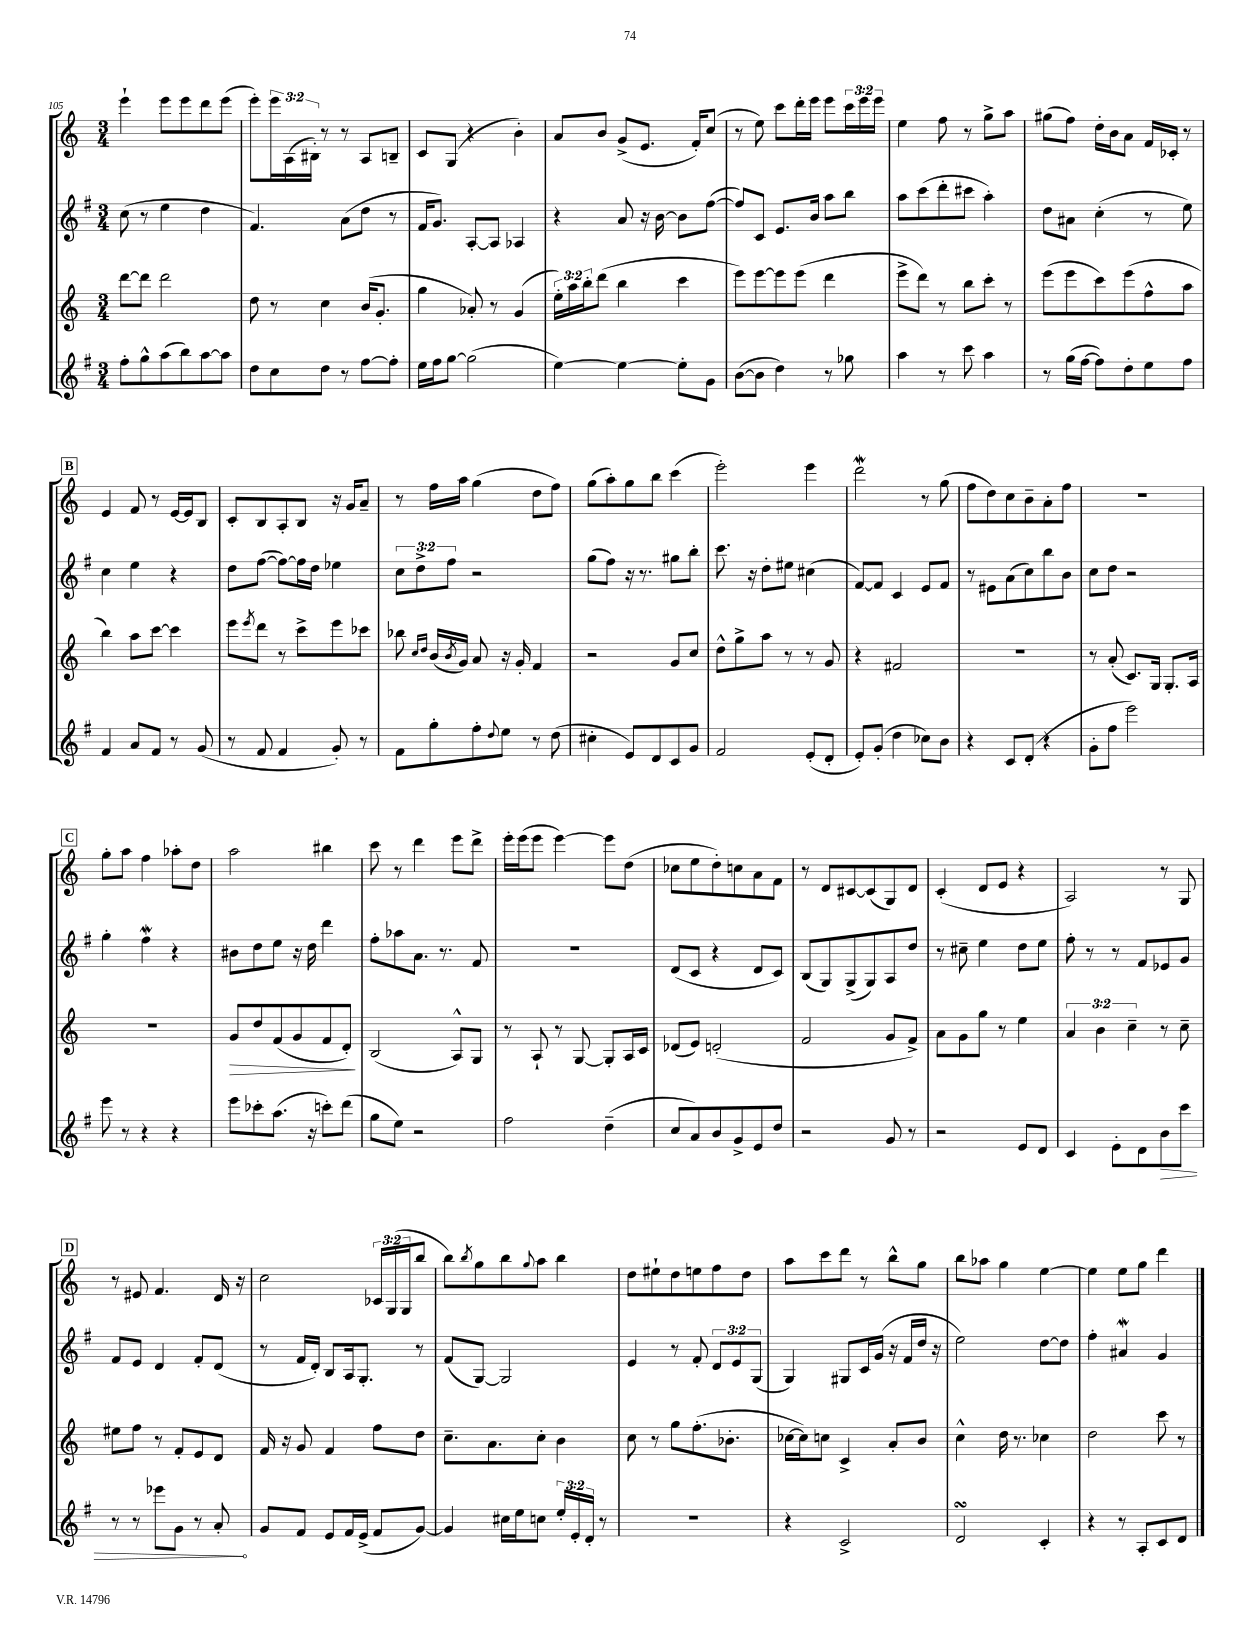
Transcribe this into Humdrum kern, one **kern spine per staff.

**kern	**kern	**kern	**kern
*staff4	*staff3	*staff2	*staff1
*clefG2	*clefG2	*clefG2	*clefG2
*k[f#]	*k[]	*k[f#]	*k[]
*M3/4	*M3/4	*M3/4	*M3/4
8ff#'	[8ddd	(8cc	4eee`
8gg^^	8ddd]	8r	.
(8aa	2ddd	4ee	8eee
8bb)	.	.	8eee
[8aa	.	4dd	8ddd
8aa]	.	.	(8eee
=	=	=	=
8dd	8dd	4.f#)	8eee')
8cc	8r	.	24eee
.	.	.	(24A
.	.	.	24B#')
8dd	4cc	.	8r
8r	.	(8a	8r
[8ff#	(16b	8dd	8A
.	8.g'	.	.
8ff#']	.	8r	8B~
=	=	=	=
16ee	4gg	16f#	8c
16ff#	.	8.g)	.
[8gg	.	.	(8G
(2gg]	8a-')	[8A'	4r
.	8r	8A]	.
.	(4g	4A-	4b')
=	=	=	=
[4ee)	24ee')	4r	8a
.	24aa	.	.
.	24bb'	.	.
.	(8ddd	.	8b
4ee_	4bb	8a	(8g^
.	.	16r	8.e
.	.	[16b	.
8ee']	4ccc	8b]	.
.	.	.	16f')
8g	.	([8ff#	(8cc
=	=	=	=
([8b	8eee)	8ff#])	8r
8b]	[8eee	8c	8ee)
4dd)	8eee]	8.e	8ccc
.	(8eee	.	16ddd'
.	.	16b	16eee
8r	4ddd	8aa	8eee
8gg-	.	8bb	24ccc
.	.	.	24eee
.	.	.	24eee
=	=	=	=
4aa	8eee^	8aa	4ee
.	8ddd)	(8ccc	.
8r	8r	8ddd'	8ff
8ccc	8bb	8ccc#	8r
4aa	8ccc'	4aa')	8gg^
.	8r	.	8aa
=	=	=	=
8r	(8eee	8dd	(8gg#
(16gg	8eee	8a#	8ff)
[16ff#	.	.	.
8ff#])	8ccc)	(4cc'	16dd'
.	.	.	16b
8dd'	(8eee	.	8a
8ee	8ff^^	8r	16f
.	.	.	16c-'
8ff#	8aa	8ee)	8r
=	=	=	=
4f#	4bb)	4cc	4e
8a	8aa	4ee	8f
8f#	[8ccc	.	8r
8r	4ccc]	4r	[16e
.	.	.	16e]
(8g	.	.	8B
=	=	=	=
8r	8eee	8dd	8c'
.	8qeee	.	.
8f#	8ddd	([8ff#	8B
4f#	8r	8ff#_)	8A'
.	8ccc^	16ff#]	8B
.	.	16dd	.
8g')	8eee	4ee-	16r
.	.	.	16g
8r	8ccc-	.	8a~
=	=	=	=
8f#	8bb-	12cc	8r
.	.	12dd^	.
.	16qqcc	.	.
.	16qqdd	.	.
8gg'	(16b	.	16ff
.	.	12ff#	.
.	8qb	.	.
.	16g)	.	16aa
8ff#'	8a	2r	(4gg
8qqdd	.	.	.
8ee	16r	.	.
.	16g'	.	.
8r	4f	.	8dd
(8dd	.	.	8ff)
=	=	=	=
4cc#'	2r	(8gg	(8gg
.	.	8ff#)	8aa')
8e)	.	16r	8gg
.	.	8.r	.
8d	.	.	8bb
8c	8g	8gg#	(4ccc
8g	8cc	8bb'	.
=	=	=	=
2f#	8dd^^	8.ccc	2eee')
.	8gg^	.	.
.	.	16r	.
.	8aa	8dd'	.
.	8r	8ee#	.
(8e'	8r	(4cc#	4eee
8d'	8g	.	.
=	=	=	=
8e')	4r	[8f#)	2ddd
(8g'	.	8f#]	.
4dd	2f#	4c	.
8cc-)	.	8e	8r
8b	.	8f#	(8gg
=	=	=	=
4r	2.r	8r	8ff
.	.	8e#	8dd)
8c	.	(8a	8cc
(8d'	.	8cc)	8b~
4r	.	8bb	8a'
.	.	8b	8ff
=	=	=	=
8g'	8r	8cc	2.r
8ff#	(8a'	8dd	.
2eee)	8.c)	2r	.
.	16G	.	.
.	8.G'	.	.
.	16A	.	.
=	=	=	=
8eee	2.r	4gg'	8gg'
8r	.	.	8aa
4r	.	4ff#	4ff
4r	.	4r	8aa-'
.	.	.	8dd
=	=	=	=
8eee	8g	8b#	2aa
8ccc-'	8dd	8dd	.
(8.aa	(8f	8ee	.
.	8g	16r	.
16r	.	16dd	.
8ccc')	8f	4ddd	4bb#
(8ddd	8d')	.	.
=	=	=	=
8gg	(2B	8ff#'	8ccc
8ee)	.	8aa-	8r
2r	.	8.a	4ddd
.	.	8.r	.
.	8A^^)	.	8eee
.	8G	8f#	8ddd^
=	=	=	=
2ff#	8r	2.r	16eee'
.	.	.	(16eee
.	8A`	.	8eee
.	8r	.	[4eee)
.	[8G	.	.
(4dd~	8G']	.	8eee]
.	16A	.	(8dd
.	16c	.	.
=	=	=	=
8cc	(8d-	(8d	8cc-
8a)	8e)	8c	8ee
8b	(2d'	4r	8dd')
8g^	.	.	8cc
8e	.	8d	8a
8dd	.	8c)	8f
=	=	=	=
2r	2f	(8B	8r
.	.	8G)	8d
.	.	(8G^	[8c#
.	.	8G)	(8c#]
8g	8g	8A	8G)
8r	8f^)	8dd	8d
=	=	=	=
2r	8a	8r	(4c'
.	8g	8cc#~	.
.	8gg	4ee	8d
.	8r	.	8e
8e	4ee	8dd	4r
8d	.	8ee	.
=	=	=	=
4c	6a	8ff#'	2A)
.	.	8r	.
.	6b	.	.
8e'	.	8r	.
.	6cc~	.	.
8d	.	8f#	.
8b	8r	8e-	8r
8ccc	8cc~	8g	8G
=	=	=	=
8r	8ee#	8f#	8r
8r	8ff	8e	8e#
8eee-	8r	4d	4.f
8g	8f'	.	.
8r	8e	8f#'	.
8a'	8d	(8d	16d
.	.	.	16r
=	=	=	=
8g	16f	8r	2cc
.	16r	.	.
8f#	8g	16f#	.
.	.	16d')	.
8e	4f	8B	.
16f#	.	16A	.
(16e^	.	8.G'	.
8f#	8ff	.	24c-
.	.	.	(24G
.	.	.	24G
[8g)	8dd	8r	8bb
=	=	=	=
4g]	8.cc~	(8f#	8bb)
.	.	.	8qbb
.	.	[8G)	8gg
.	8.a	.	.
16cc#	.	2G]	8bb
16ee	.	.	.
.	.	.	8qqgg
8cc	8cc'	.	8aa
24ee'	4b	.	4bb
24e'	.	.	.
24d'	.	.	.
8r	.	.	.
=	=	=	=
2.r	8cc	4e	8dd
.	8r	.	8ee#`
.	8gg	8r	8dd
.	(8.ff'	8f#'	8ee
.	.	12d	8ff
.	8.b-'	.	.
.	.	12e	.
.	.	.	8dd
.	.	(12G	.
=	=	=	=
4r	[16cc-	4G)	8aa
.	16cc-])	.	.
.	8cc	.	8ccc
2c^	4c^	8G#	8ddd
.	.	16c	8r
.	.	(16g	.
.	8a'	16r	8bb^^
.	.	16f#	.
.	8b	16dd	8gg
.	.	16r	.
=	=	=	=
2d	4cc^^	2ee)	8bb
.	.	.	8aa-
.	16dd	.	4gg
.	8.r	.	.
4c'	4cc-	[8dd	[4ee
.	.	8dd]	.
=	=	=	=
4r	2dd	4ff#'	4ee]
8r	.	4a#	8ee
8A'	.	.	8gg
8c	8ccc	4g	4ddd
8d	8r	.	.
==	==	==	==
*-	*-	*-	*-
